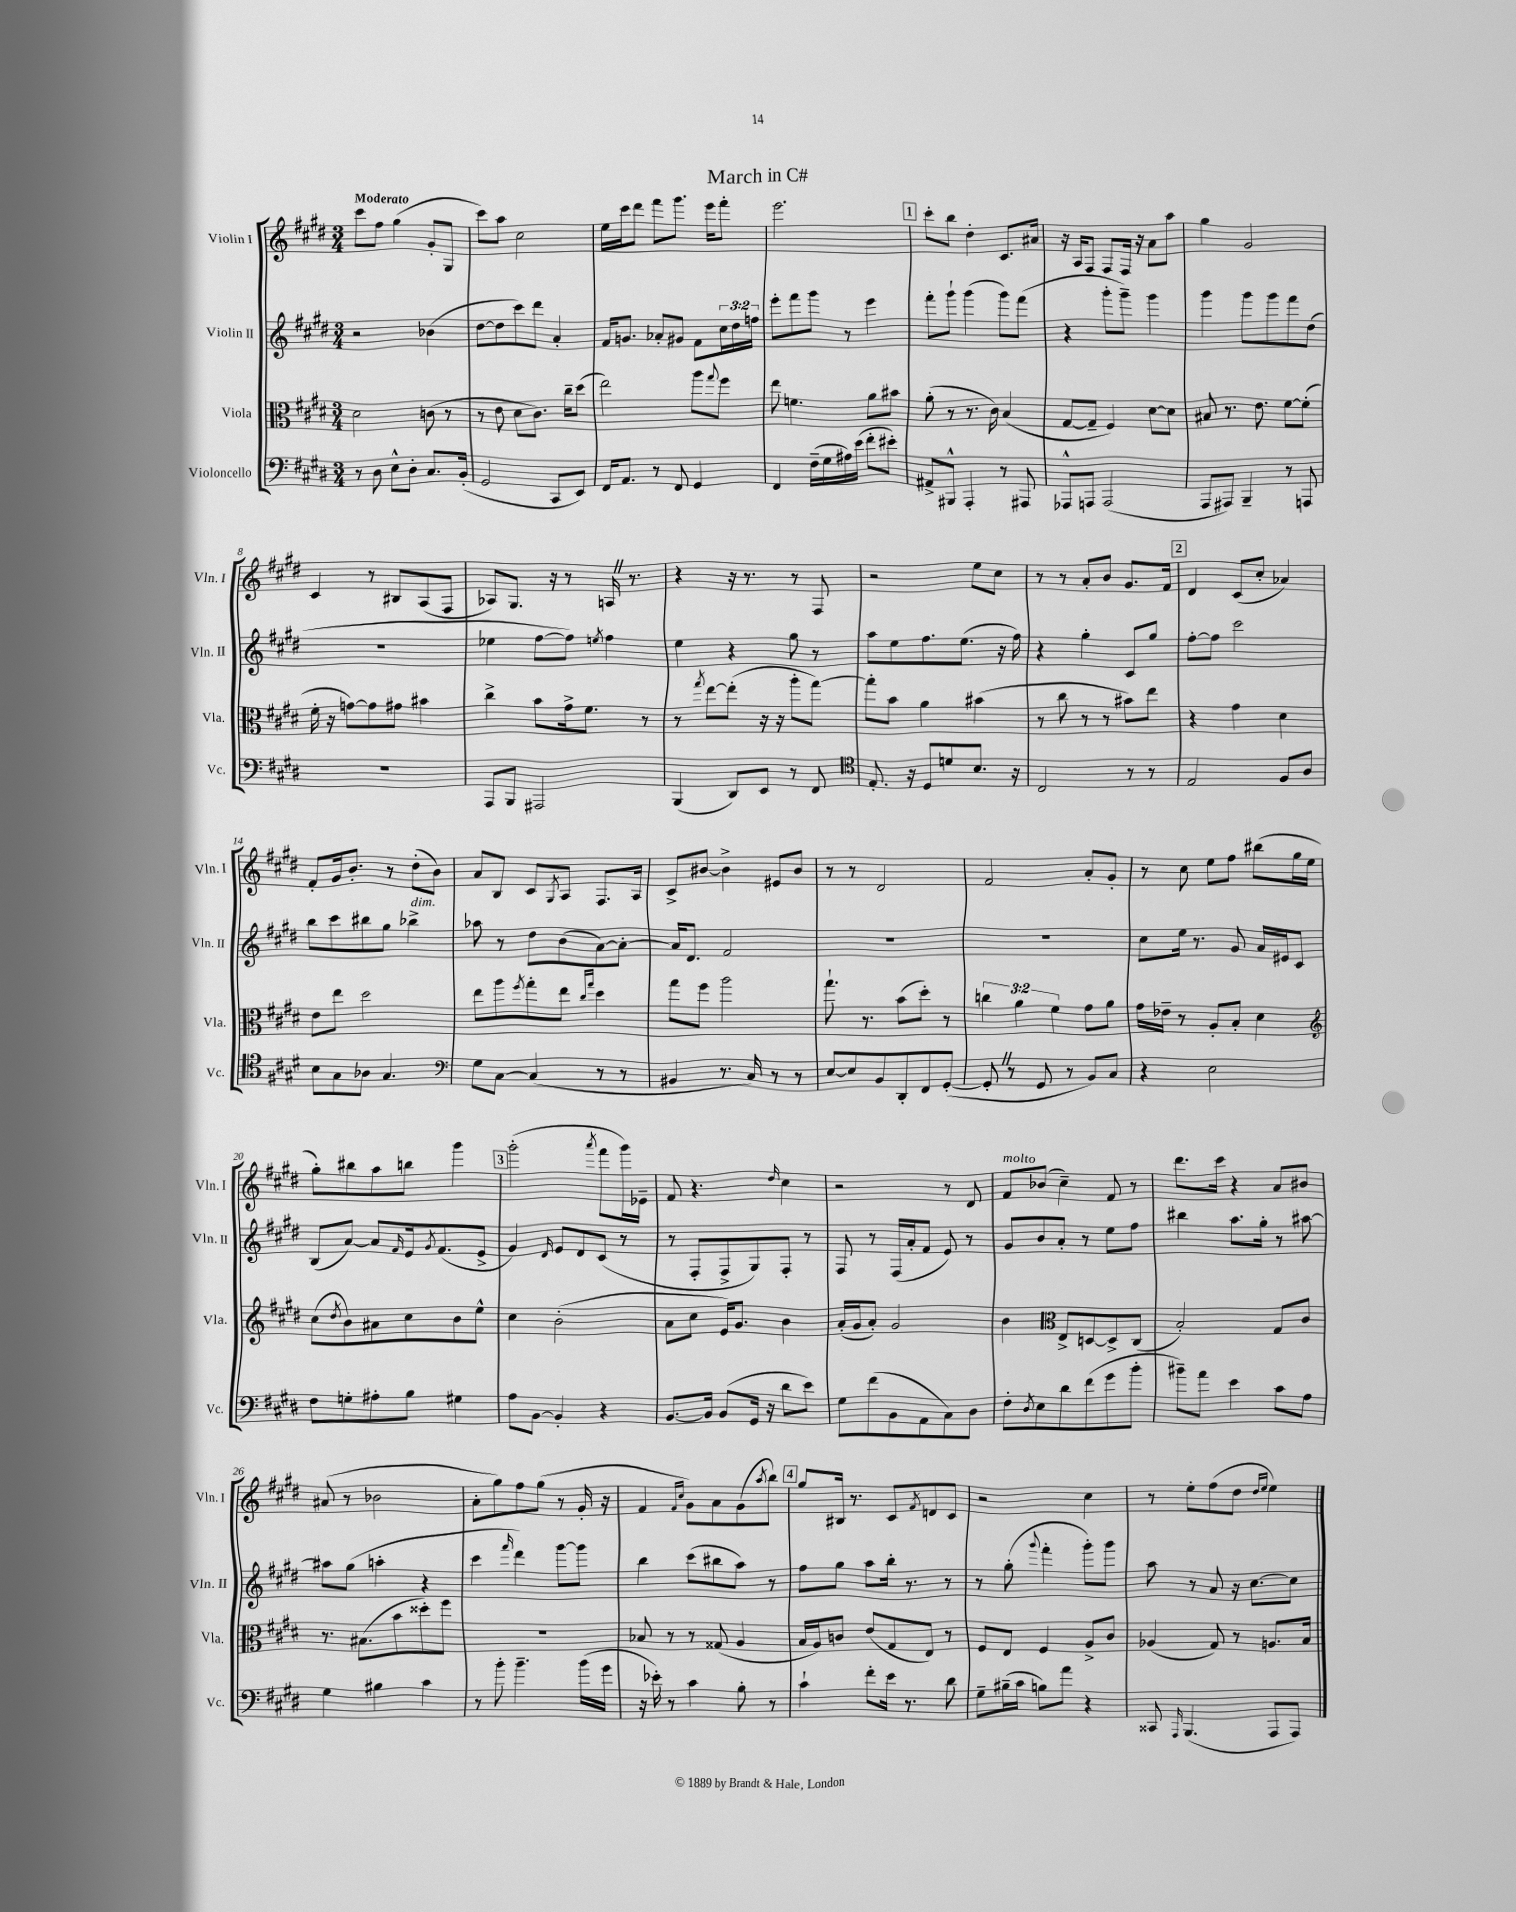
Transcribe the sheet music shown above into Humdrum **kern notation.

**kern	**kern	**kern	**kern
*staff4	*staff3	*staff2	*staff1
*clefF4	*clefC3	*clefG2	*clefG2
*k[f#c#g#d#]	*k[f#c#g#d#]	*k[f#c#g#d#]	*k[f#c#g#d#]
*M3/4	*M3/4	*M3/4	*M3/4
8r	2d#\	2r	8ccc#\L
8D#\	.	.	8ff#\J
8E^^\L	.	.	(4gg#\
8D#'\J	.	.	.
8.C#/L	(8c\	(4b-\	8g#'/L
.	8r	.	8G#/J
(16BB'/Jk	.	.	.
=	=	=	=
2GG#/	8r	[8dd#\L	8ccc#\L)
.	8e\	8dd#\]	8aa\J
.	8d#\L	8ccc#\)	2cc#\
.	8.c#\J)	8ddd#\J	.
8CC#/L	.	4a'/	.
.	16cc#~\LK	.	.
8EE/J)	(8dd#\J	.	.
=	=	=	=
16FF#/LK	2ee\)	16f#/LK	16ee\LL
8.AA/J	.	8.g/J	16ccc#\J
.	.	.	8ddd#\J
8r	.	8a-'/L	8fff#\L
8FF#/	.	8g#/J	8.ggg#\J
4GG#/	8aa\L	8f#\L	.
.	.	.	16eee\LK
.	8qqgg#/	.	.
.	8ff#\J	24cc#\L	8fff#'\J
.	.	24dd#\	.
.	.	24ff\JJ	.
=	=	=	=
4FF#/	8ee\	8eee'\L	2.eee\
.	4.f\	8fff#\	.
(16F#~\LL	.	8ggg#\J	.
16G#\	.	.	.
16A#\)	.	8r	.
(16e\JJ	.	.	.
8f#'\L	8a\L	4eee\	.
8e#'\J)	8b#\J	.	.
=	=	=	=
8AA#^/L	(8a'\	8fff#'\L	8ccc#'\L
8BBB#^^/J	8r	8ggg#`\J	8bb\J
4AAA'/	8.r	(4ggg#\	4dd#'\
.	16c#\)	.	.
8r	(4B/	8ggg#\L)	8.c#/L
8AAA#/	.	(8fff#\J	.
.	.	.	16a#/Jk
=	=	=	=
8AAA-^^/L	[8G#/L	4r	16r
.	.	.	16A/LK
8AAA/J	8G#~/]J	.	8F#/J
(2AAA/	4F#/)	8ggg#'\L	8F#/L
.	.	8ggg#~\J)	16F#/Jk
.	.	.	16r
.	[8d#\L	4ggg#\	8a\L
.	8d#\]J	.	8aa\J
=	=	=	=
8AAA/L	8B#/	4ggg#\	4gg#\
8AAA#/J)	8.r	.	.
4BBB~/	.	8ggg#\L	2g#/
.	8.e\	.	.
.	.	8ggg#\	.
8r	[8f#\L	8fff#\	.
8AAA/	(8f#'\]J	(8dd#\J	.
=	=	=	=
2.r	16f#'\	2.r	4c#/
.	16r	.	.
.	[8g\L)	.	.
.	8g\]	.	8r
.	8g#\J	.	8B#/L
.	4b#\	.	(8A/
.	.	.	8F#/J
=	=	=	=
8AAA/L	4cc#^\	4ee-\	8A-/L)
8BBB/J	.	.	8.G#/J
2AAA#/	8b\L	[8ff#\L	.
.	.	.	16r
.	16g#^\k	8ff#\]J)	8r
.	8.f#\J	.	.
.	.	8qee/	.
.	.	4ff#\	16A/
.	.	.	8.r
.	8r	.	.
=	=	=	=
(4BBB/	8r	4ee\	4r
.	8qgg#/	.	.
.	[8ee\L	.	.
8DD#/L)	(8ee'\]J	4r	16r
.	.	.	8.r
8EE/J	16r	.	.
.	16r	.	.
8r	8aa'\L	8gg#\	8r
8FF#/	[8gg#\J)	8r	8F#/
=	=	=	=
*clefC4	*	*	*
8.E'/	8gg#'\]L	8aa\L	2r
.	8b\J	8ee\	.
16r	.	.	.
8D#/L	4a\	8.ff#\	.
8d/	.	.	.
.	.	(8.ee\J	.
8.B/J	(4b#\	.	8ee\L
.	.	16r	8cc#\J
16r	.	16ff#\)	.
=	=	=	=
2C#/	8r	4r	8r
.	8cc#\	.	8r
.	8r	4gg#'\	8a'/L
.	8r	.	8b/J
8r	8b#\L)	8c#/L	8.g#/L
8r	8ee\J	8gg#/J	.
.	.	.	16f#/Jk
=	=	=	=
2E/	4r	[8ff#'\L	4d#/
.	.	8ff#\]J	.
.	4g#\	2ccc#\	(8c#/L
.	.	.	8cc#'/J
8F#/L	4d#\	.	4a-/)
8A/J	.	.	.
=	=	=	=
8B\L	8e\L	8bb\L	8f#'/L
8G#\	8ee\J	8ccc#\	16g#/k
.	.	.	8.b'/J
8A-\J	2dd#\	8bb#\	.
4.G#/	.	8gg#\J	8r
.	.	4bb-^\	(8dd#'\L
.	.	.	8b\J)
=	=	=	=
*clefF4	*	*	*
8G#\L	8ee\L	8aa-\	8a/L
[8C#\J	8aa\	8r	8B/J
.	8qff#/	.	.
(4C#/]	8gg#'\	8dd#\L	8c#/L
.	.	.	8qG#/
.	8ee\J	(8b\	8A/J
.	16qqcc#/LL	.	.
.	16qqgg#/JJ	.	.
8r	4dd#\	[8a\)	8.F#/L
8r	.	8a'\_J	.
.	.	.	16A/Jk
=	=	=	=
4BB#/	8gg#\L	16a/]LK	8c#^/L
.	.	8.d#/J	.
.	8ff#\J	.	[8b#/J
8.r	2aa\	2f#/	4b#^\]
16C#/)	.	.	.
8r	.	.	8e#/L
8r	.	.	8b#/J
=	=	=	=
[8E/L	8.gg#`\	2.r	8r
8E/]	.	.	8r
.	8.r	.	.
8BB/	.	.	2d#/
8DD#'/	(8b\L	.	.
8FF#/	8dd#'\J)	.	.
([8GG#'/J	8r	.	.
=	=	=	=
8GG#'/]	6cc\	2.r	2f#/
8r	.	.	.
.	6a\	.	.
8GG#/	.	.	.
.	6f#\	.	.
8r	.	.	.
8BB/L)	8g#\L	.	8a'/L
8C#/J	8a\J	.	8g#'/J
=	=	=	=
4r	16g#\LL	8cc#\L	8r
.	16e-~\JJ	.	.
.	8r	16ee\Jk	8cc#\
.	.	8.r	.
2E\	8A'/L	.	8ee\L
.	8B'/J	8g#/	8ff#\J
.	4d#\	16a/LL	(8bb#\L
.	.	16e#/J	.
.	.	8c#/J	16gg#\L
.	.	.	16ee\JJ
=	=	=	=
*	*clefG2	*	*
8F#\L	(8cc#\L	(8B/L	8gg#'\L)
.	8qdd#/	.	.
8G'\	8b\)	[8a/J)	8bb#\
8A#'\	8a#\	8a/]L	8aa\
.	.	16qqf#/	.
8B\J	8cc#\	16e/k	8bb\J
.	.	8qg#/	.
.	.	(8.f#/	.
4G#\	8b\	.	4ggg#\
.	8ee^^\J	8e^/J	.
=	=	=	=
8A\L	4cc#\	4g#/)	(2ggg#'\
[8BB\J	.	.	.
.	.	16qqd#/	.
4BB'/]	(2b'\	8e/L	.
.	.	8d#/	.
.	.	.	8qaaa/
4r	.	(8c#/J	8fff#\L
.	.	8r	16ggg#\L)
.	.	.	16e-~\JJ
=	=	=	=
[8.BB/L	8a\L	8r	8f#/
.	8cc#\J	8F#'/L	4.r
16BB/]Jk	.	.	.
(8BB/L	16e/LK)	8F#^/	.
.	8.g#/J	.	.
16GG#/Jk	.	8G#/)	.
16r	.	.	.
.	.	.	16qqdd#/
8d#\L	4b\	8F#'/J	4cc#\
8e\J)	.	8r	.
=	=	=	=
8G#\L	(16a'/LL	8F#/	2r
.	16g#/J	.	.
(8f#\	8a'/J)	8r	.
8BB\	2g#/	(16F#/LL	.
.	.	16a'/J	.
8AA\	.	8f#/J	.
8C#\)	.	8e/)	8r
8D#\J	.	8r	8d#/
=	=	=	=
8F#'\L	4b\	8g#/L	8f#/L
8qD#/	.	.	.
8E\	.	8b/	(8b-/J
*	*clefC3	*	*
8d#\	8E^/L	8a'/J	4cc#~\)
(8f#\	[8D/	8r	.
8g#\	8D^/]	8ee\L	8f#/
8b'\J	(8C#/J	8ff#\J	8r
=	=	=	=
8b#~\L)	2B'/)	4bb#\	8.ddd#\L
8a\J	.	.	.
.	.	.	16ccc#\Jk
4e\	.	8.aa\L	4r
.	.	16gg#'\Jk	.
8c#\L	8G#/L	8r	8a/L
8A\J	8c#/J	[8aa#\	8b#/J
=	=	=	=
4G#\	8.r	8aa#\]L	(8a#/
.	.	(8gg#\J	8r
.	(8.B#\L	.	.
4B#\	.	4aa'\	2b-\
.	8b\	.	.
4c#\	8dd##'\)	4r	.
.	8ff#\J	.	.
=	=	=	=
8r	2.r	4ccc#\	8a'\L
8b'\	.	.	8gg#\)
.	.	16qqfff#/	.
4.b~\	.	4ddd#\)	8ff#\
.	.	.	(8gg#\J
.	.	[8ggg#\L	8r
(16b\LL	.	8ggg#\]J	16g#'/
16g#\JJ	.	.	16r
=	=	=	=
16r	8B-/	4bb\	4f#/
16e-'\)	.	.	.
8r	8r	.	.
.	.	.	16qqf#/LL
.	.	.	16qqcc#/JJ
4c#\	8r	(8ccc#\L	8g#\L)
.	(8G##/	8bb#\	8a\
8B'\	4A/	8aa\J)	(8g#\
.	.	.	8qaa/
8r	.	8r	8bb\J)
=	=	=	=
4c#`\	16B/LL	8ff#\L	8gg#/L
.	16A/J)	.	.
.	8c/J	8gg#\J	16B#/Jk
.	.	.	8.r
8f#'\L	(8e/L	8aa\L	.
16e\Jk	8G#/	16bb'\Jk	8c#/L
8.r	.	8.r	.
.	.	.	8qf#/
.	8E/J)	.	8d/
8d#\	8r	8r	8c#/J
=	=	=	=
8G#~\L	8F#/L	8r	2r
(16B#~\L	8E/J	(8gg#'\	.
16c#\JJ	.	.	.
.	.	8qqggg#/	.
8B\L)	4F#/	4fff#'\	.
8a\J	.	.	.
4r	8A^/L	8ggg#'\L)	4cc#\
.	8c#/J	8ggg#\J	.
=	=	=	=
8CC##/	(4A-/	8aa\	8r
16qqAAA/	.	.	.
(4.BBB/	.	8r	8ee'\L
.	8G#/)	8a/	(8ff#\
.	8r	16r	8dd#\J
.	.	[8.cc#\L	.
.	.	.	16qqdd#/LL
.	.	.	16qqee/JJ
8AAA/L	8.A/L	.	4ee\)
8AAA/J)	.	8cc#\]J	.
.	16B/Jk	.	.
==	==	==	==
*-	*-	*-	*-
